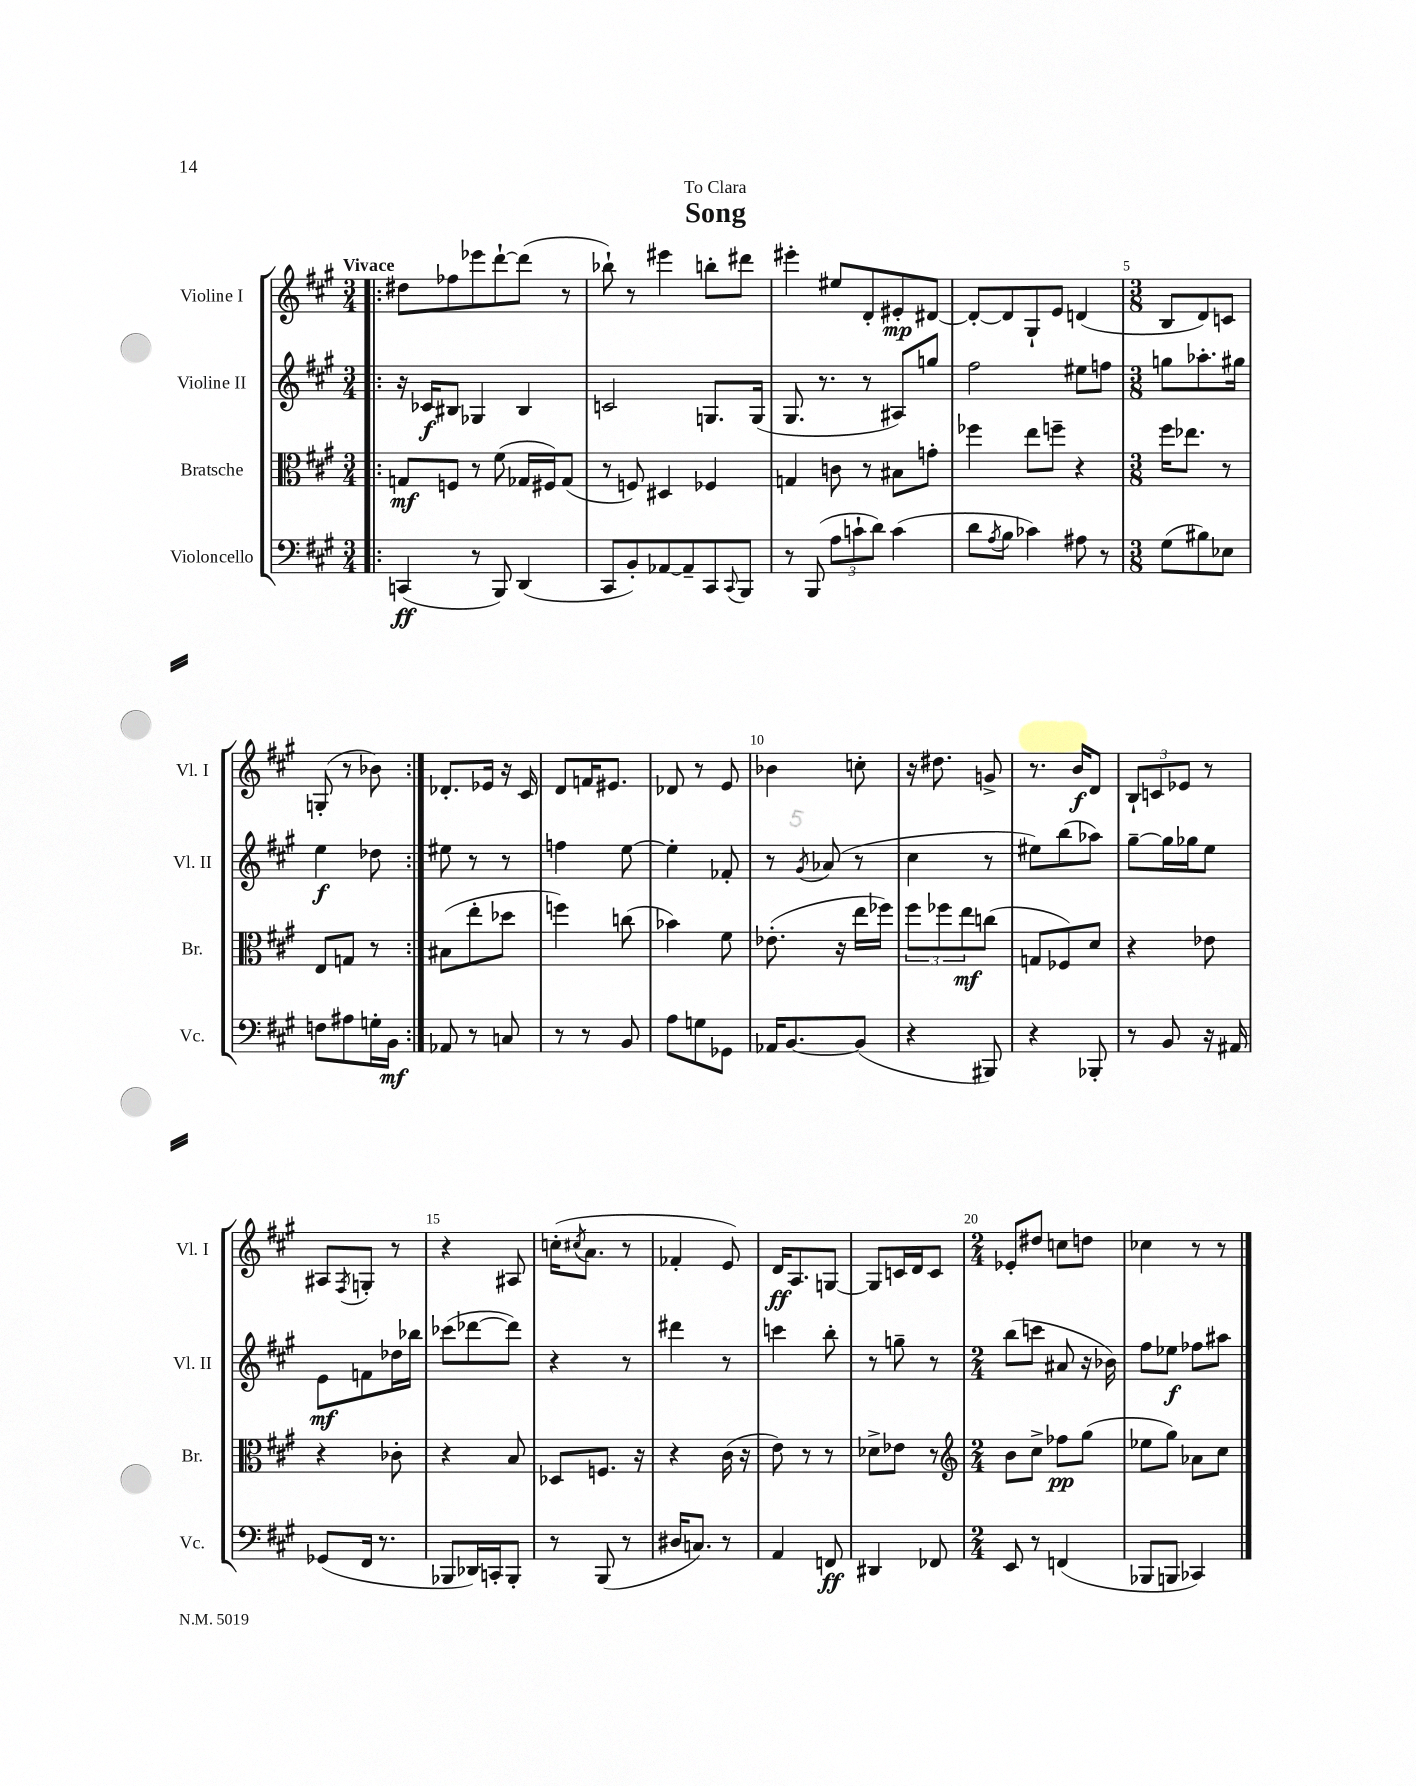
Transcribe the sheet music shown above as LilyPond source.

\header { title = "Song" dedication = "To Clara" }
<<
\new StaffGroup <<
\new Staff = "s0" \with { instrumentName = "Violine I" shortInstrumentName = "Vl. I" } {
    \clef treble \key a \major \numericTimeSignature \time 3/4 \tempo "Vivace"
    \repeat volta 2 { \bar ".|:" dis''8 fes''8 ees'''8 d'''8~-! d'''8( r8 |
    bes''8-!) r8 eis'''4 b''8-. dis'''8 |
    eis'''4-. eis''8 d'8-. eis'8-.\mp dis'8~ |
    dis'8~-. dis'8 gis8-! e'8 d'4( |
    \numericTimeSignature \time 3/8 b8 d'8) c'8 |
    g8-.( r8 bes'8) | }
    des'8.-. ees'16 r16 cis'16 |
    d'8 f'16 eis'8. |
    des'8 r8 e'8 |
    bes'4 c''8-. |
    r16 dis''8. g'8-> |
    r8. b'16\f d'8 |
    \tuplet 3/2 { b8-! c'8 ees'8 } r8 |
    ais8 \acciaccatura { fis8 } g8-. r8 |
    r4 ais8 |
    c''16-.( \acciaccatura { cis''8 } a'8. r8 |
    fes'4-. e'8) |
    d'16\ff a8. g8~ |
    g8 c'16 d'16 c'8 |
    \numericTimeSignature \time 2/4 ees'8-. dis''8 c''8 d''8 |
    ces''4 r8 r8 \bar "|." |
}
\new Staff = "s1" \with { instrumentName = "Violine II" shortInstrumentName = "Vl. II" } {
    \clef treble \key a \major \numericTimeSignature \time 3/4
    \repeat volta 2 { \bar ".|:" r16 ces'16\f bis8 ges4 bis4 |
    c'2 g8. g16( |
    gis8. r8. r8 ais8) g''8 |
    fis''2 eis''8 f''8 |
    \numericTimeSignature \time 3/8 g''8 aes''8.-. gis''16 |
    e''4\f des''8 | }
    eis''8 r8 r8 |
    f''4 e''8~ |
    e''4-. fes'8-. |
    r8 \acciaccatura { gis'8 } aes'8( r8 |
    cis''4 r8 |
    eis''8) b''8( aes''8) |
    gis''8~-- gis''16 ges''16 e''8 |
    e'8\mf f'8 des''16 bes''16 |
    ces'''8( des'''8~ des'''8) |
    r4 r8 |
    dis'''4 r8 |
    c'''4 b''8-. |
    r8 g''8-- r8 |
    \numericTimeSignature \time 2/4 b''8( c'''8 ais'8 r16 bes'16) |
    fis''8 ees''8\f fes''8 ais''8 \bar "|." |
}
\new Staff = "s2" \with { instrumentName = "Bratsche" shortInstrumentName = "Br." } {
    \clef alto \key a \major \numericTimeSignature \time 3/4
    \repeat volta 2 { \bar ".|:" g8\mf f8 r8 fis'8( ges16 fis16) ges8( |
    r8 f8) dis4 fes4 |
    g4 c'8 r8 bis8 g'8-. |
    fes''4 e''8 f''8-- r4 |
    \numericTimeSignature \time 3/8 fis''16 ees''8. r8 |
    e8 g8 r8 | }
    bis8( e''8-. des''8 |
    f''4) c''8( |
    bes'4) fis'8 |
    ees'8.-.( r16 e''16 fes''16) |
    \tuplet 3/2 { fis''8 fes''8 e''8\mf } c''8( |
    g8 fes8) d'8 |
    r4 ees'8 |
    r4 ces'8-. |
    r4 b8 |
    des8 f8. r16 |
    r4 cis'16( r16 |
    e'8) r8 r8 |
    des'8-> ees'8 r8 |
    \numericTimeSignature \time 2/4 \clef treble b'8 cis''8-> fes''8\pp gis''8( |
    ees''8 gis''8) aes'8 cis''8 \bar "|." |
}
\new Staff = "s3" \with { instrumentName = "Violoncello" shortInstrumentName = "Vc." } {
    \clef bass \key a \major \numericTimeSignature \time 3/4
    \repeat volta 2 { \bar ".|:" c,4\ff( r8 b,,8) d,4( |
    cis,8 b,8-.) aes,8~ aes,8-- cis,8 \appoggiatura { cis,8 } b,,8 |
    r8 b,,8( \tuplet 3/2 { a8 c'8-! d'8) } c'4( |
    d'8 \acciaccatura { a8 } b8 ces'4) ais8 r8 |
    \numericTimeSignature \time 3/8 gis8( bis8) ees8 |
    f8 ais8 g16-. b,16\mf | }
    aes,8 r8 c8 |
    r8 r8 b,8 |
    a8 g8 ges,8 |
    aes,16 b,8.~ b,8( |
    r4 bis,,8) |
    r4 bes,,8-. |
    r8 b,8 r16 ais,16 |
    ges,8( fis,16 r8. |
    bes,,8 des,16) c,16-. bes,,8-. |
    r8 b,,8( r8 |
    dis16 c8.) r8 |
    a,4 f,8\ff |
    dis,4 fes,8 |
    \numericTimeSignature \time 2/4 e,8 r8 f,4( |
    bes,,8 b,,8 ces,4) \bar "|." |
}
>>
>>
\layout { \context { \Score \override BarNumber.break-visibility = ##(#f #t #t) barNumberVisibility = #(every-nth-bar-number-visible 5) } }
